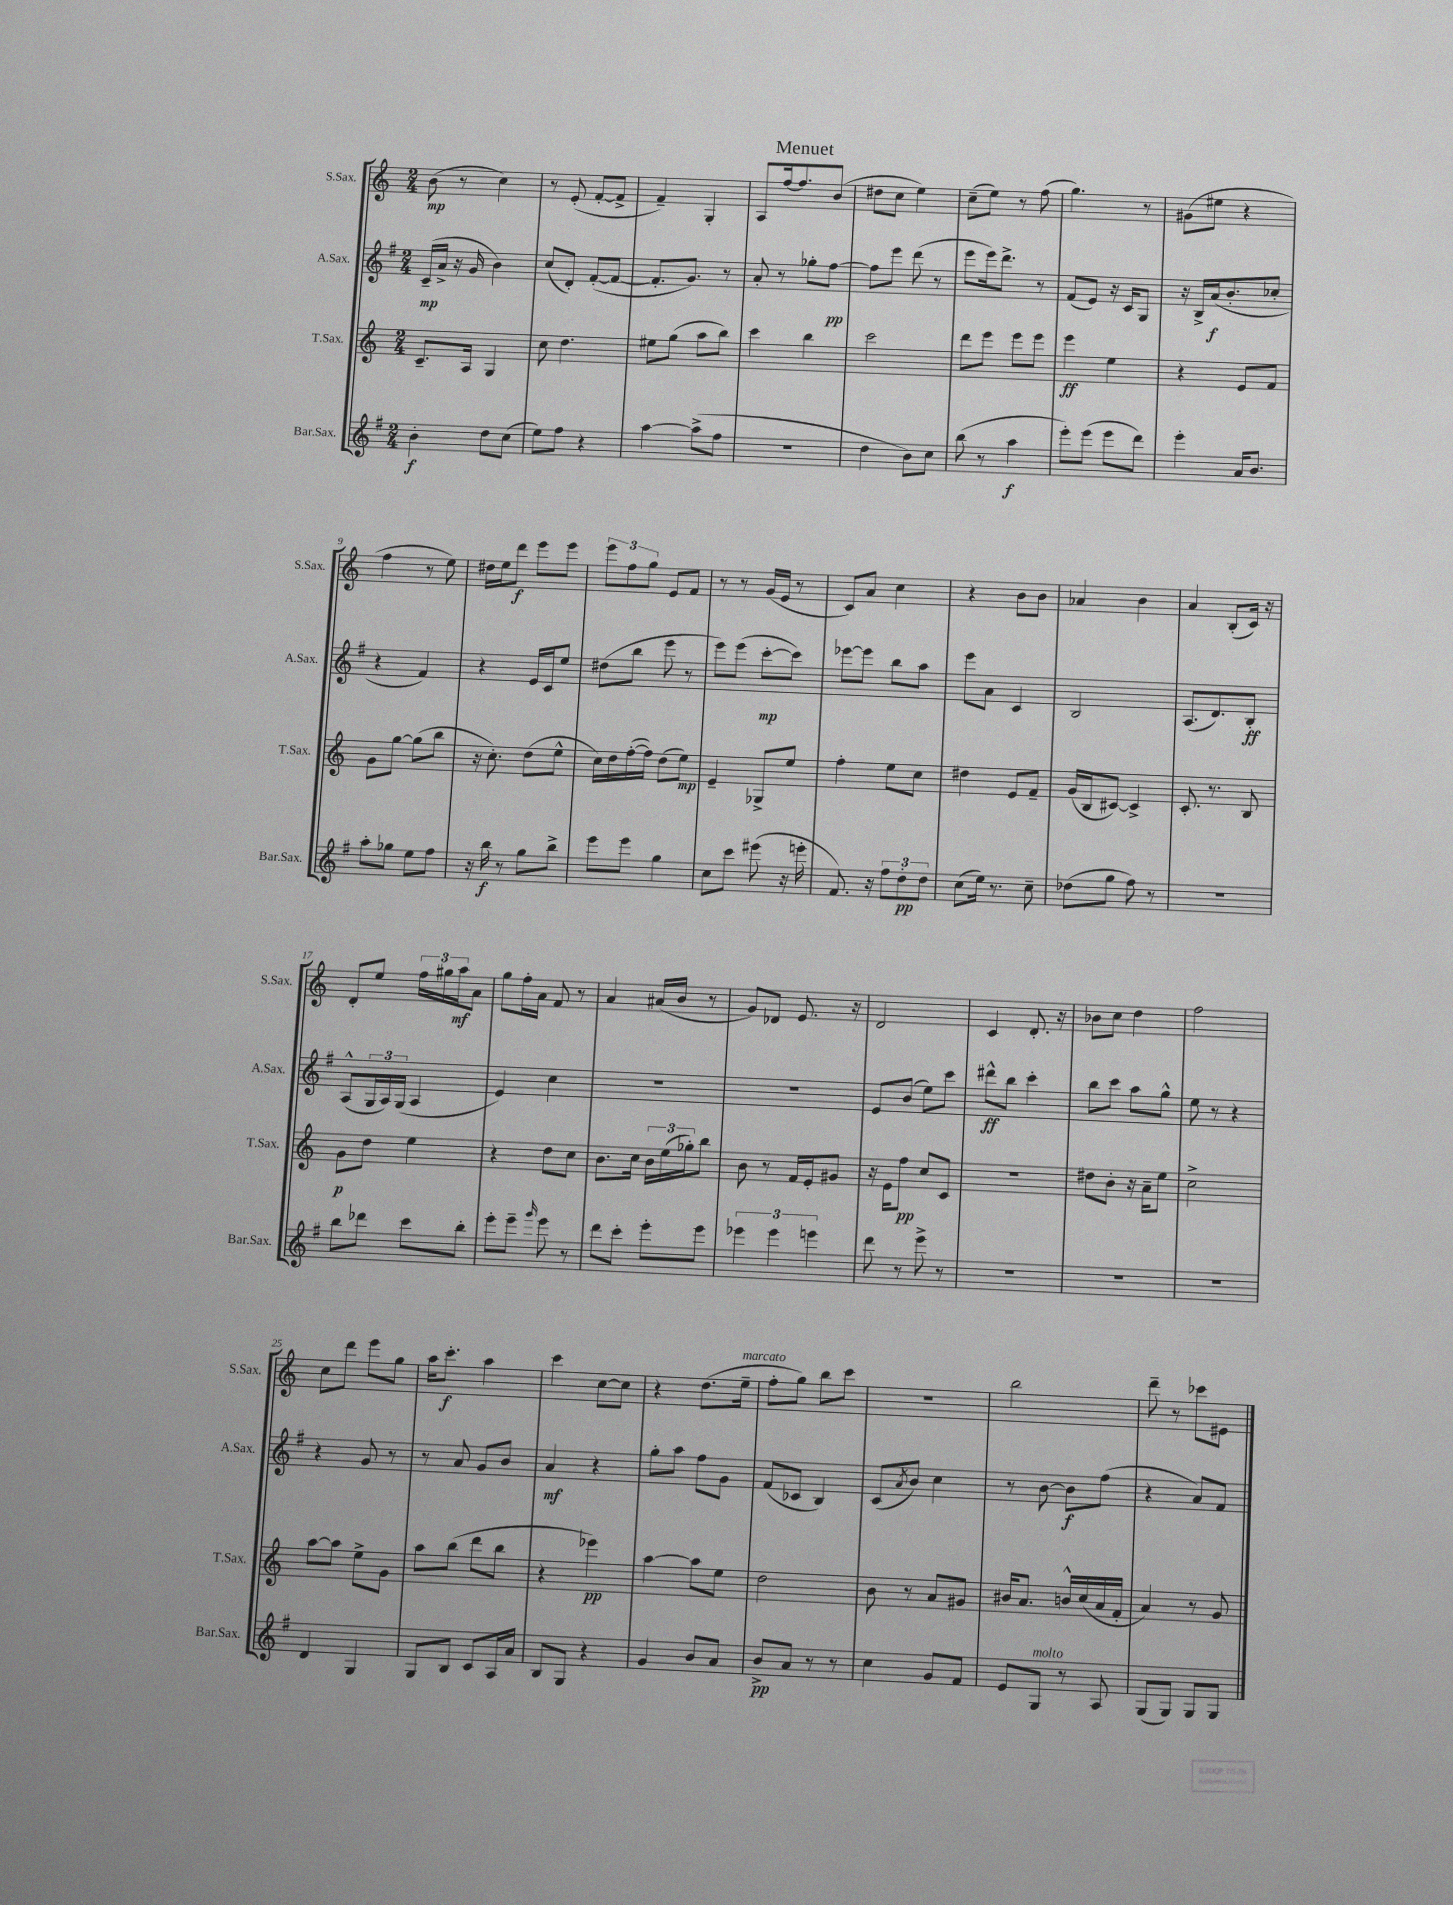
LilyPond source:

\header { title = "Menuet" }
<<
\new StaffGroup <<
\new Staff = "s0" \with { instrumentName = "S.Sax." shortInstrumentName = "S.Sax." } {
    \clef treble \key c \major \numericTimeSignature \time 2/4
    b'8\mp( r8 c''4) |
    r8 e'8-.( f'8~-. f'8-> |
    f'4--) g4-. |
    a8 f''16~ f''8. b'8( |
    dis''8 c''8 e''4) |
    c''8--( e''8) r8 f''8( |
    g''4.) r8 |
    gis'8( eis''8 r4 |
    f''4 r8 e''8) |
    dis''16 e''16 d'''8\f e'''8 e'''8 |
    \tuplet 3/2 { e'''8 f''8 g''8 } e'8 f'8 |
    r8 r8 g'16( e'16 r8 |
    c'8) a'8 c''4 |
    r4 b'8 b'8 |
    aes'4 b'4 |
    a'4 b8-.( c'16) r16 |
    d'8-. e''8 \tuplet 3/2 { f''16 gis''16 a''16\mf } a'8 |
    g''8 f''16-. a'16 f'8 r8 |
    a'4 ais'16( b'16 r8 |
    g'8) des'8 e'8. r16 |
    d'2 |
    c'4 d'8.-. r16 |
    bes'8 c''8 d''4 |
    f''2 |
    c''8 d'''8 e'''8 g''8 |
    a''16 c'''8.-.\f a''4 |
    c'''4 c''8~ c''8 |
    r4 d''8.( e''16--^\markup { \italic "marcato" } |
    f''8-. g''8) b''8 c'''8 |
    r2 |
    b''2 |
    d'''8-- r8 ces'''8 eis'8 \bar "|." |
}
\new Staff = "s1" \with { instrumentName = "A.Sax." shortInstrumentName = "A.Sax." } {
    \clef treble \key g \major \numericTimeSignature \time 2/4
    c'16--\mp( a'16-> r16 g'16 b'4) |
    c''8( d'8-.) fis'8~-.( fis'8~ |
    fis'8.-. g'8.) r8 |
    a'8-. r8 ges''8-. fis''8~\pp |
    fis''8 e'''8 d'''8( r8 |
    e'''8 e'''16) d'''8.-> r8 |
    fis'8( e'8) r16 c'16 g8 |
    r16 b16-> a'16\f( b'8.-. ces''8-. |
    r4 fis'4) |
    r4 e'16 c'16 e''8 |
    dis''8( b''8 e'''8 r8 |
    e'''8) e'''8( c'''8~-.\mp c'''8) |
    ees'''8~ ees'''8 b''8 a''8 |
    e'''8 a'8 c'4 |
    b2 |
    a8.( d'8.) b8-.\ff |
    a8-^( \tuplet 3/2 { g16 a16) g16( } a4 |
    e'4) c''4 |
    R2 |
    R2 |
    e'8 b'8( e''8) c'''8 |
    dis'''8-^\ff b''8 c'''4-. |
    b''8 c'''8 a''8 g''8-^ |
    e''8 r8 r4 |
    r4 g'8 r8 |
    r8 a'8 g'8 b'8 |
    a'4\mf r4 |
    g''8-. a''8 fis''8 g'8 |
    fis'8( ces'8 b4) |
    c'8( \acciaccatura { a'8 } b'8) c''4 |
    r8 b'8~ b'8\f fis''8( |
    r4 a'8) fis'8 \bar "|." |
}
\new Staff = "s2" \with { instrumentName = "T.Sax." shortInstrumentName = "T.Sax." } {
    \clef treble \key c \major \numericTimeSignature \time 2/4
    c'8.-- a16 g4 |
    c''8 d''4. |
    eis''8 g''8( a''8 b''8) |
    c'''4 b''4 |
    c'''2 |
    d'''8 e'''8 e'''8 e'''8 |
    e'''4\ff e''4 |
    r4 e'8 f'8 |
    g'8 g''8~ g''8( b''8 |
    r16 c''8.-.) d''8( e''8-^ |
    c''16) d''16 f''16~-.( f''16) d''8( e''8\mp) |
    e'4-- ges8-> e''8 |
    f''4-. e''8 c''8 |
    dis''4 e'8 f'8-- |
    g'16( b16 cis'8~) cis'4-> |
    c'8.-. r8. b8 |
    g'8\p d''8 e''4 |
    r4 d''8 c''8 |
    b'8. c''16 \tuplet 3/2 { b'16 e''16( ges''16-.) } b''8 |
    b'8 r8 f'16 e'16-. gis'8 |
    r16 e'16 f''8\pp c''8 c'8 |
    R2 |
    dis''8 b'8-. r16 a'16-- e''8 |
    c''2-> |
    a''8~ a''8 e''8-> g'8 |
    a''8 b''8( d'''8 b''8 |
    r4 ees'''4\pp) |
    a''4~ a''8 e''8 |
    d''2 |
    b'8 r8 a'8 gis'8 |
    bis'16 a'8. b'16-^ c''16( a'16 f'16-. |
    a'4) r8 g'8 \bar "|." |
}
\new Staff = "s3" \with { instrumentName = "Bar.Sax." shortInstrumentName = "Bar.Sax." } {
    \clef treble \key g \major \numericTimeSignature \time 2/4
    b'4-.\f d''8 c''8( |
    e''8) fis''8 r4 |
    a''4~ a''8->( fis''8 |
    R2 |
    d''4 b'8) c''8 |
    b''8( r8 a''4\f |
    e'''8-.) e'''8( e'''8 d'''8) |
    e'''4-. a'16 b'8. |
    a''8-. ges''8 e''8 fis''8 |
    r16 b''16\f r8 g''8 b''8-> |
    e'''8 e'''8 g''4 |
    c''8 c'''8 eis'''8( r16 e'''16-. |
    fis'8.) r16 \tuplet 3/2 { fis''8 d''8-.\pp d''8 } |
    c''8( e''16) r8. c''8-- |
    des''8( g''8 fis''8) r8 |
    r2 |
    b''8 des'''8 c'''8 b''8-. |
    e'''8-. e'''8-- \grace { g'''16 } e'''8 r8 |
    d'''8 c'''8-. e'''8-. e'''8 |
    \tuplet 3/2 { ees'''4 ees'''4 e'''4 } |
    d'''8 r8 e'''8-> r8 |
    R2 |
    R2 |
    R2 |
    d'4 g4 |
    g8 b8 c'8 a16 a'16 |
    b8 g8 r4 |
    g'4 b'8 a'8 |
    b'8->\pp a'8 r8 r8 |
    c''4 g'8 fis'8 |
    e'8 g8^\markup { \italic "molto" } r8 a8 |
    g8( g8) g8 g8 \bar "|." |
}
>>
>>
